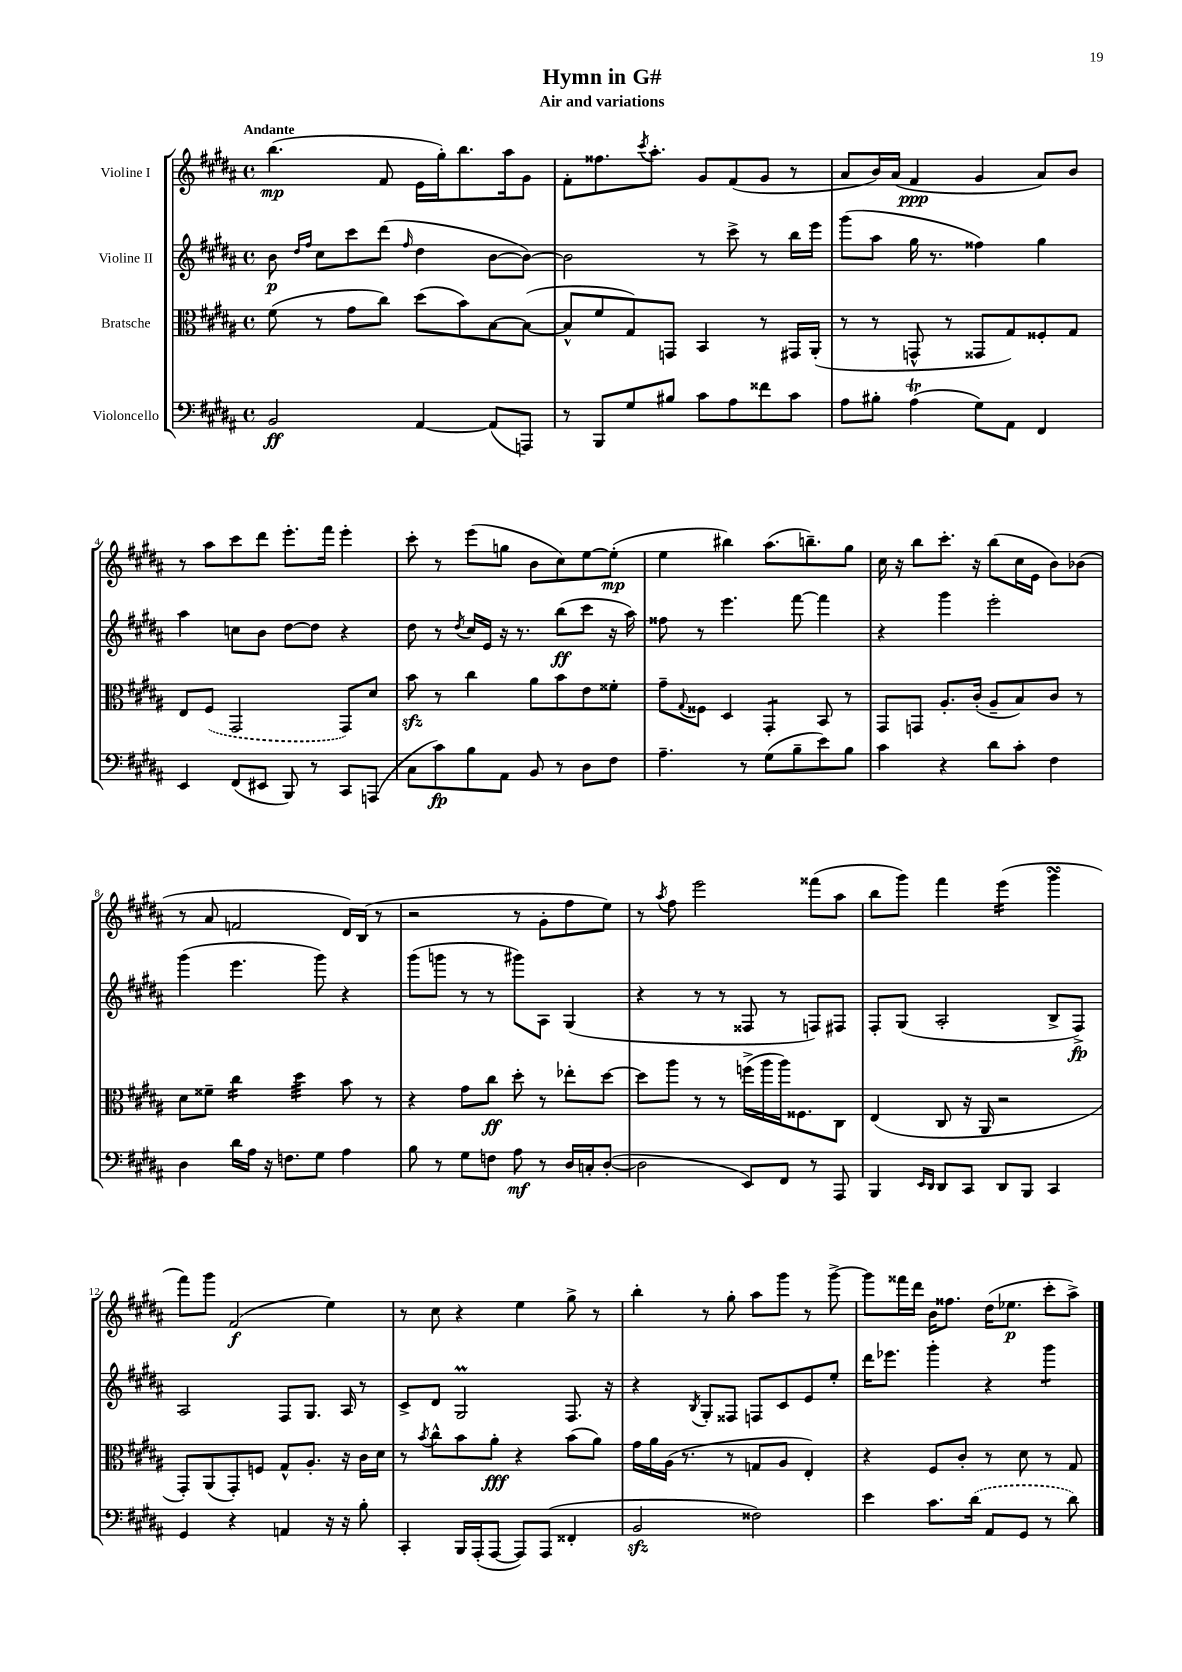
\header { title = "Hymn in G#" subtitle = "Air and variations" }
<<
\new StaffGroup <<
\new Staff = "s0" \with { instrumentName = "Violine I" } {
    \clef treble \key b \major \defaultTimeSignature \time 4/4 \tempo "Andante"
    b''4.\mp( fis'8 e'16 gis''16-.) b''8. ais''16 gis'8 |
    fis'8-. fisis''8. \acciaccatura { cis'''8 } ais''8.-. gis'8 fis'8( gis'8 r8 |
    ais'8 b'16) ais'16( fis'4\ppp gis'4 ais'8) b'8 |
    r8 ais''8 cis'''8 dis'''8 e'''8.-. fis'''16 e'''4-. |
    cis'''8-. r8 e'''8( g''8 b'8 cis''8) e''8~ e''8-.\mp( |
    e''4 bis''4) ais''8.( b''8.--) gis''8 |
    cis''16 r16 b''8 cis'''8.-. r16 b''8( cis''16 e'16 b'8) bes'8( |
    r8 ais'8 f'2 dis'16) b16( r8 |
    r2 r8 gis'8-. fis''8 e''8) |
    r8 \acciaccatura { ais''8 } fis''8 e'''2 fisis'''8( ais''8 |
    b''8 gis'''8) fis'''4 e'''4:16( gis'''4\turn |
    fis'''8) gis'''8 fis'2\f( e''4) |
    r8 cis''8 r4 e''4 gis''8-> r8 |
    b''4-. r8 gis''8-. ais''8 gis'''8 r8 gis'''8~-> |
    gis'''8 fisis'''16 dis'''16 b'16 fisis''8. dis''16( ees''8.\p cis'''8-. ais''8->) \bar "|." |
}
\new Staff = "s1" \with { instrumentName = "Violine II" } {
    \clef treble \key b \major \defaultTimeSignature \time 4/4
    b'8\p \grace { dis''16 fis''16 } cis''8 cis'''8 dis'''8( \grace { fis''16 } dis''4 b'8~ b'8~) |
    b'2 r8 cis'''8-> r8 b''16 e'''16 |
    gis'''8( ais''8 gis''16 r8. fisis''4) gis''4 |
    ais''4 c''8 b'8 dis''8~ dis''8 r4 |
    dis''8 r8 \acciaccatura { dis''8 } cis''16 e'16 r16 r8. b''8\ff( cis'''8 r16 ais''16) |
    fisis''8 r8 e'''4. fis'''8~ fis'''4 |
    r4 gis'''4 e'''2-. |
    gis'''4( e'''4. gis'''8) r4 |
    gis'''8( g'''8 r8 r8 gis'''8) ais8 gis4( |
    r4 r8 r8 fisis8 r8 f8) fis8 |
    fis8-. gis8( ais2-. b8-> fis8->\fp) |
    ais2 fis8 gis8. ais16 r8 |
    cis'8-> dis'8 gis2\prall fis8. r16 |
    r4 \acciaccatura { b8 } gis8-. fisis8 f8 cis'8 e'8 e''8-. |
    dis'''16 ees'''8. gis'''4-. r4 gis'''4:8 \bar "|." |
}
\new Staff = "s2" \with { instrumentName = "Bratsche" } {
    \clef alto \key b \major \defaultTimeSignature \time 4/4
    fis'8( r8 gis'8 cis''8) dis''8( b'8) b8~ b8~( |
    b8-^ fis'8 gis8) g,8 b,4 r8 gis,16 ais,16-.( |
    r8 r8 g,8-^ r8 gisis,8 gis8) fisis8-. gis8 |
    e8 \once \slurDashed fis8( gis,2 gis,8) dis'8 |
    b'8\sfz r8 cis''4 ais'8 b'8 e'8 fisis'8-. |
    gis'8-- \appoggiatura { gis8 } fisis8 dis4 gis,4:8-. b,8 r8 |
    gis,8 g,8 ais8.-. cis'16-.( ais8-- b8) cis'8 r8 |
    dis'8 fisis'8-- cis''4:16 dis''4:32 b'8 r8 |
    r4 gis'8 cis''8\ff dis''8-. r8 ees''8-. dis''8~ |
    dis''8 ais''8 r8 r8 f''16->( ais''16 ais''16) fisis8. cis8 |
    e4( cis8 r16 ais,16 r2 |
    gis,8-.) ais,8( gis,8-.) f8 gis8-^ ais8.-. r16 cis'16 dis'16 |
    r8 \acciaccatura { b'8 } cis''8-^ b'8 ais'8-.\fff r4 b'8( ais'8) |
    gis'16 ais'16 ais16( r8. r8 g8 ais8 e4-.) |
    r4 fis8 cis'8-. r8 dis'8 r8 gis8 \bar "|." |
}
\new Staff = "s3" \with { instrumentName = "Violoncello" } {
    \clef bass \key b \major \defaultTimeSignature \time 4/4
    b,2\ff ais,4~ ais,8( a,,8) |
    r8 b,,8 gis8 bis8 cis'8 ais8 fisis'8 cis'8 |
    ais8 bis8-. ais4\trill( gis8) ais,8 fis,4 |
    e,4 fis,8( eis,8 b,,8) r8 cis,8 a,,8( |
    cis8 cis'8\fp) b8 ais,8 b,8 r8 dis8 fis8 |
    ais4.-- r8 gis8( b8-- e'8) b8 |
    cis'4 r4 dis'8 cis'8-. fis4 |
    dis4 dis'16 ais16 r16 f8. gis8 ais4 |
    b8 r8 gis8 f8 ais8\mf r8 dis16 c16-. dis8~-.( |
    dis2 e,8) fis,8 r8 ais,,8 |
    b,,4 \grace { e,16 dis,16 } dis,8 cis,8 dis,8 b,,8 cis,4 |
    gis,4 r4 a,4 r16 r16 b8-. |
    cis,4-. b,,16 ais,,16-.( ais,,8~ ais,,8) ais,,8( fisis,4-. |
    b,2\sfz fisis2) |
    e'4 cis'8. \once \slurDashed dis'16( ais,8 gis,8 r8 dis'8) \bar "|." |
}
>>
>>
